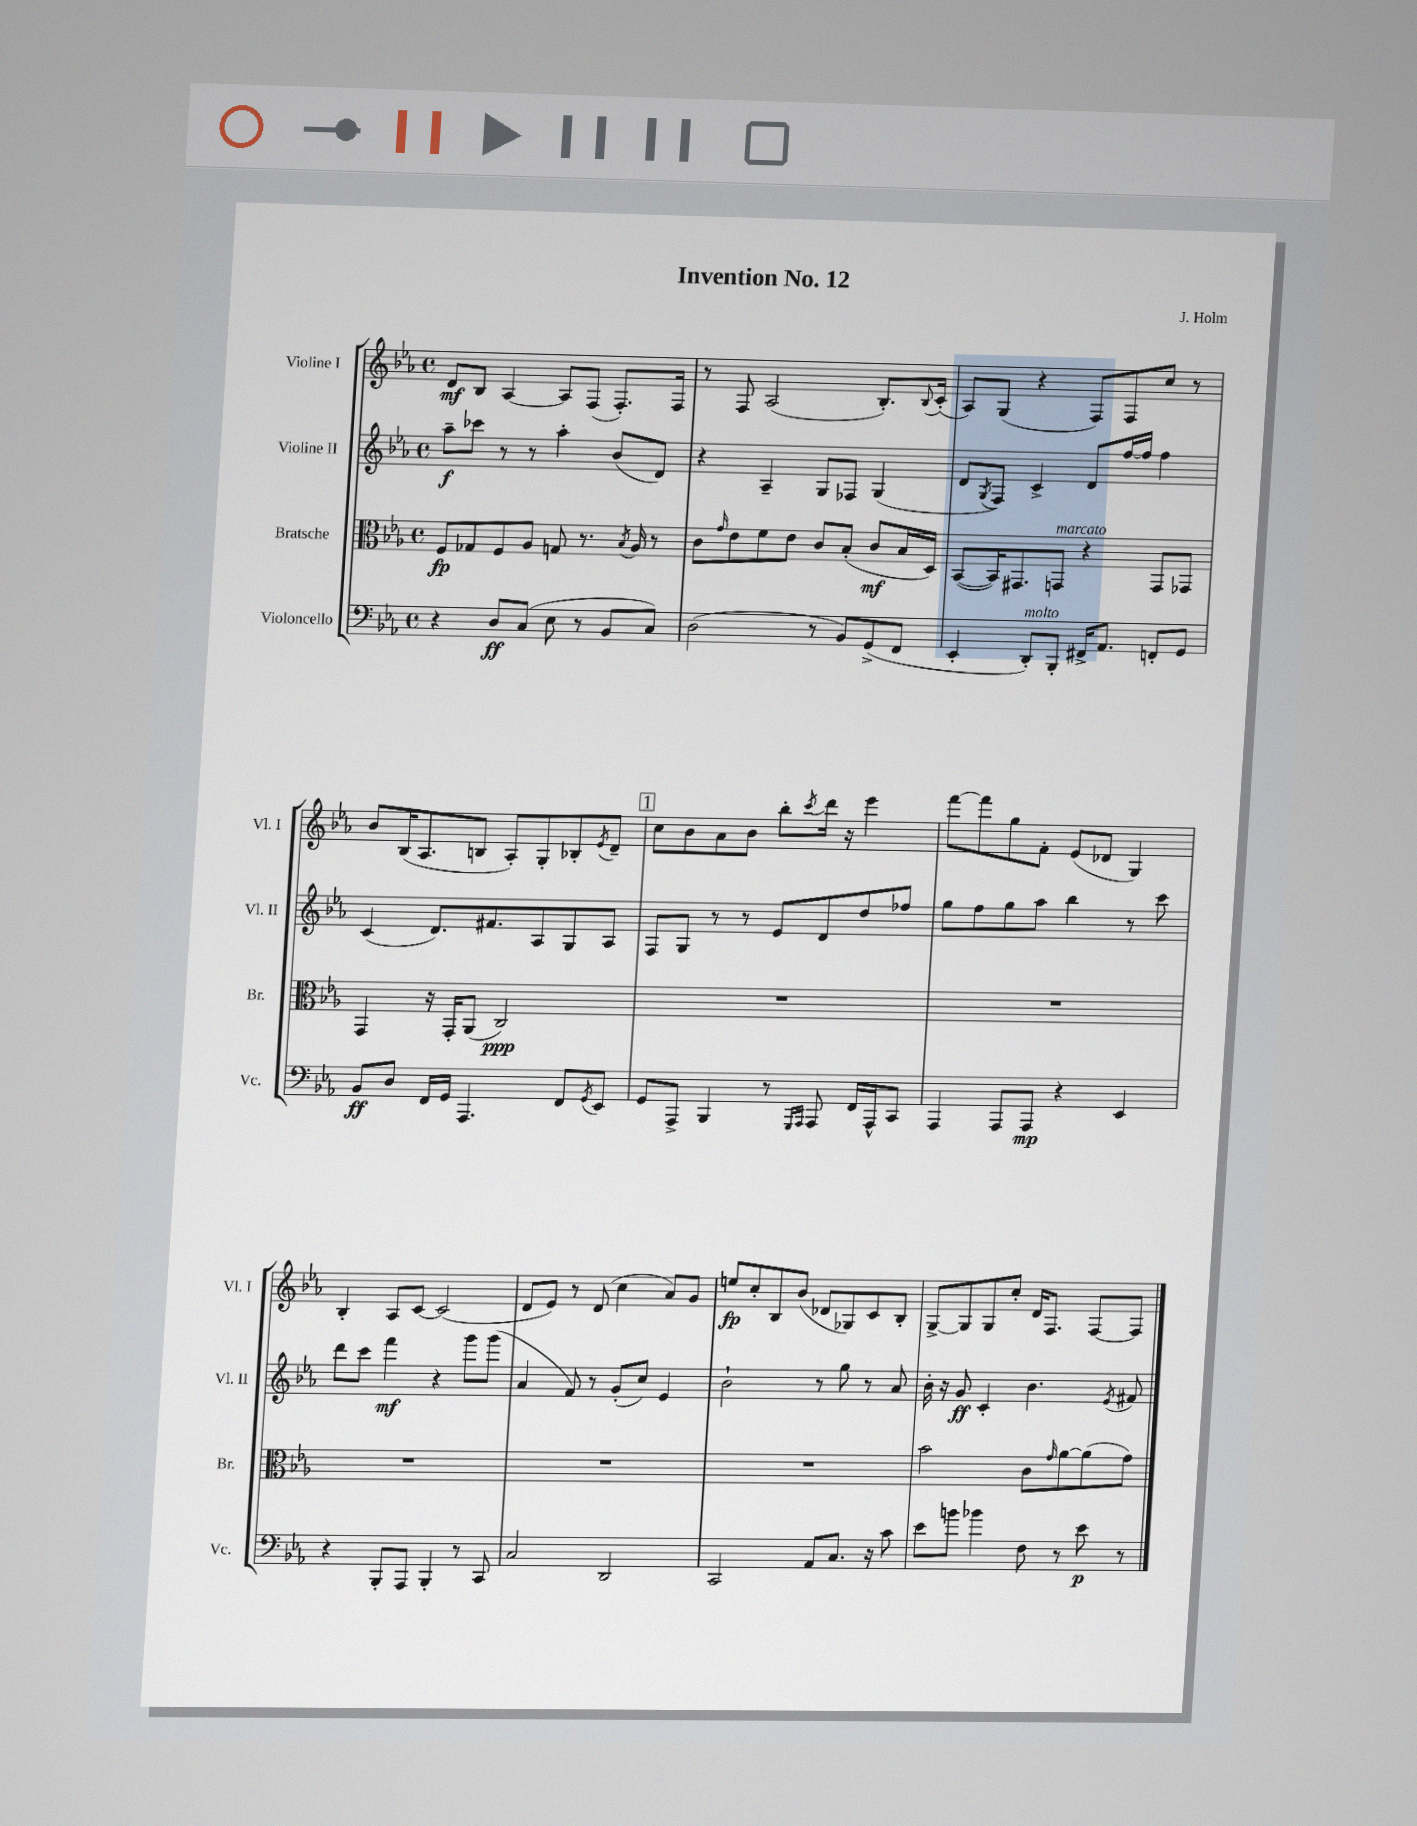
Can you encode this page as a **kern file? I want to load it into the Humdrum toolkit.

**kern	**kern	**kern	**kern
*staff4	*staff3	*staff2	*staff1
*clefF4	*clefC3	*clefG2	*clefG2
*k[b-e-a-]	*k[b-e-a-]	*k[b-e-a-]	*k[b-e-a-]
*M4/4	*M4/4	*M4/4	*M4/4
*met(c)	*met(c)	*met(c)	*met(c)
4r	8F/L	8aa-~\L	8d/L
.	8G-/	8ccc-\J	8B-/J
8D/L	8F/	8r	[4A-/
(8C/J	8A-/J	8r	.
8E-\	8G/	4aa-'\	8A-/]L
8r	8.r	.	(8F/J
8BB-/L	.	(8b-/L	8.F'/L)
.	8qB-/	.	.
.	16A-/	.	.
8C/J)	8r	8d/J)	.
.	.	.	16F/Jk
=	=	=	=
(2D\	8c\L	4r	8r
.	16qqg/	.	.
.	8e-\	.	8F/
.	8f\	4A-~/	(2A-/
.	8e-\J	.	.
8r	8c/L	8G/L	.
8BB-/L)	(8B-'/J	8F-/J	.
(8GG^/	8c/L	(4G/	8.B-'/L)
8FF/J	16B-/L	.	.
.	.	.	8qqB-/
.	16D/JJ)	.	(16c'/Jk
=	=	=	=
4EE-'/	([8BB-/L	8d/L	8A-/L)
.	.	8qG/	.
.	16BB-/]K)	8F/J)	(8G/J
.	8.GG#/	.	.
8DD'/L)	.	4c^/	4r
8BBB-'/J	8GG/J	.	.
16FF#^/LK	4r	8d/L	8F/L)
8.AA-/J	.	.	.
.	.	[16ff/L	8F/
.	.	16ff/]JJ	.
8FF'/L	8GG/L	4ff\	8cc/J
8GG/J	8GG-/J	.	8r
=	=	=	=
8BB-/L	4GG/	(4c/	8b-/L
8D/J	.	.	(16B-/K
.	.	.	8.A-/
16FF/LL	16r	8.d/L)	.
16GG/JJ	16GG'/LK	.	.
4.AAA-/	(8AA-/J	.	8B/J
.	.	8.f#/	.
.	2C/)	.	8A-'/L)
.	.	8A-/	8G'/
8FF/L	.	8G/	8B-'/
8qGG/	.	.	8qe-/
8EE-/J	.	8A-/J	8d~/J
=	=	=	=
8GG/L	1r	8F/L	8cc\L
8AAA-^/J	.	8G/J	8b-\
4BBB-/	.	8r	8a-\
.	.	8r	8b-\J
8r	.	8e-/L	8bb-'\L
16qqGGG/LL	.	.	.
16qqAAA-/JJ	.	.	8qccc/
8AAA-/	.	8d/	16ddd\Jk
.	.	.	16r
16FF/LL	.	8dd/	4eee-\
16AAA-^^/J	.	.	.
8CC/J	.	8ff-/J	.
=	=	=	=
4AAA-/	1r	8gg\L	[8fff\L
.	.	8ff\	8fff\]
8AAA-/L	.	8gg\	8gg\
8AAA-/J	.	8aa-\J	8f'\J
4r	.	4bb-\	(8e-/L
.	.	.	8d-/J
4EE-/	.	8r	4G/)
.	.	8ccc\	.
=	=	=	=
4r	1r	8ddd\L	4B-'/
.	.	8ccc\J	.
8BBB-'/L	.	4fff\	8A-/L
8AAA-/J	.	.	[8c/J
4BBB-'/	.	4r	(2c/]
8r	.	8ggg\L	.
8CC/	.	(8ggg\J	.
=	=	=	=
2C/	1r	4a-/	8d/L
.	.	.	8e-/J)
.	.	8f/)	8r
.	.	8r	(8d/
2DD/	.	(8g'/L	4cc\
.	.	8cc/J)	.
.	.	4e-/	8a-/L)
.	.	.	8g/J
=	=	=	=
2CC/	1r	2b-`\	8ee/L
.	.	.	8cc'/
.	.	.	8B-/
.	.	.	(8b-/J
8AA-/L	.	8r	8d-/L
8.C/J	.	8gg\	8G-/)
.	.	8r	8c/
16r	.	.	.
8c\	.	8a-/	8B-'/J
=	=	=	=
8e-\L	2b-\	16b-'\	[8G^/L
.	.	16r	.
8b\J	.	8g/	8G/]
4b-\	.	4c'/	8G/
.	.	.	8cc'/J
8F\	8c\L	4.b-\	16d/LK
.	.	.	8.F/J
.	16qqg/	.	.
8r	[8a-\	.	.
8e-\	(8a-\]	.	[8F/L
.	.	8qe-/	.
8r	8g\J)	8f#/	8F/]J
==	==	==	==
*-	*-	*-	*-
